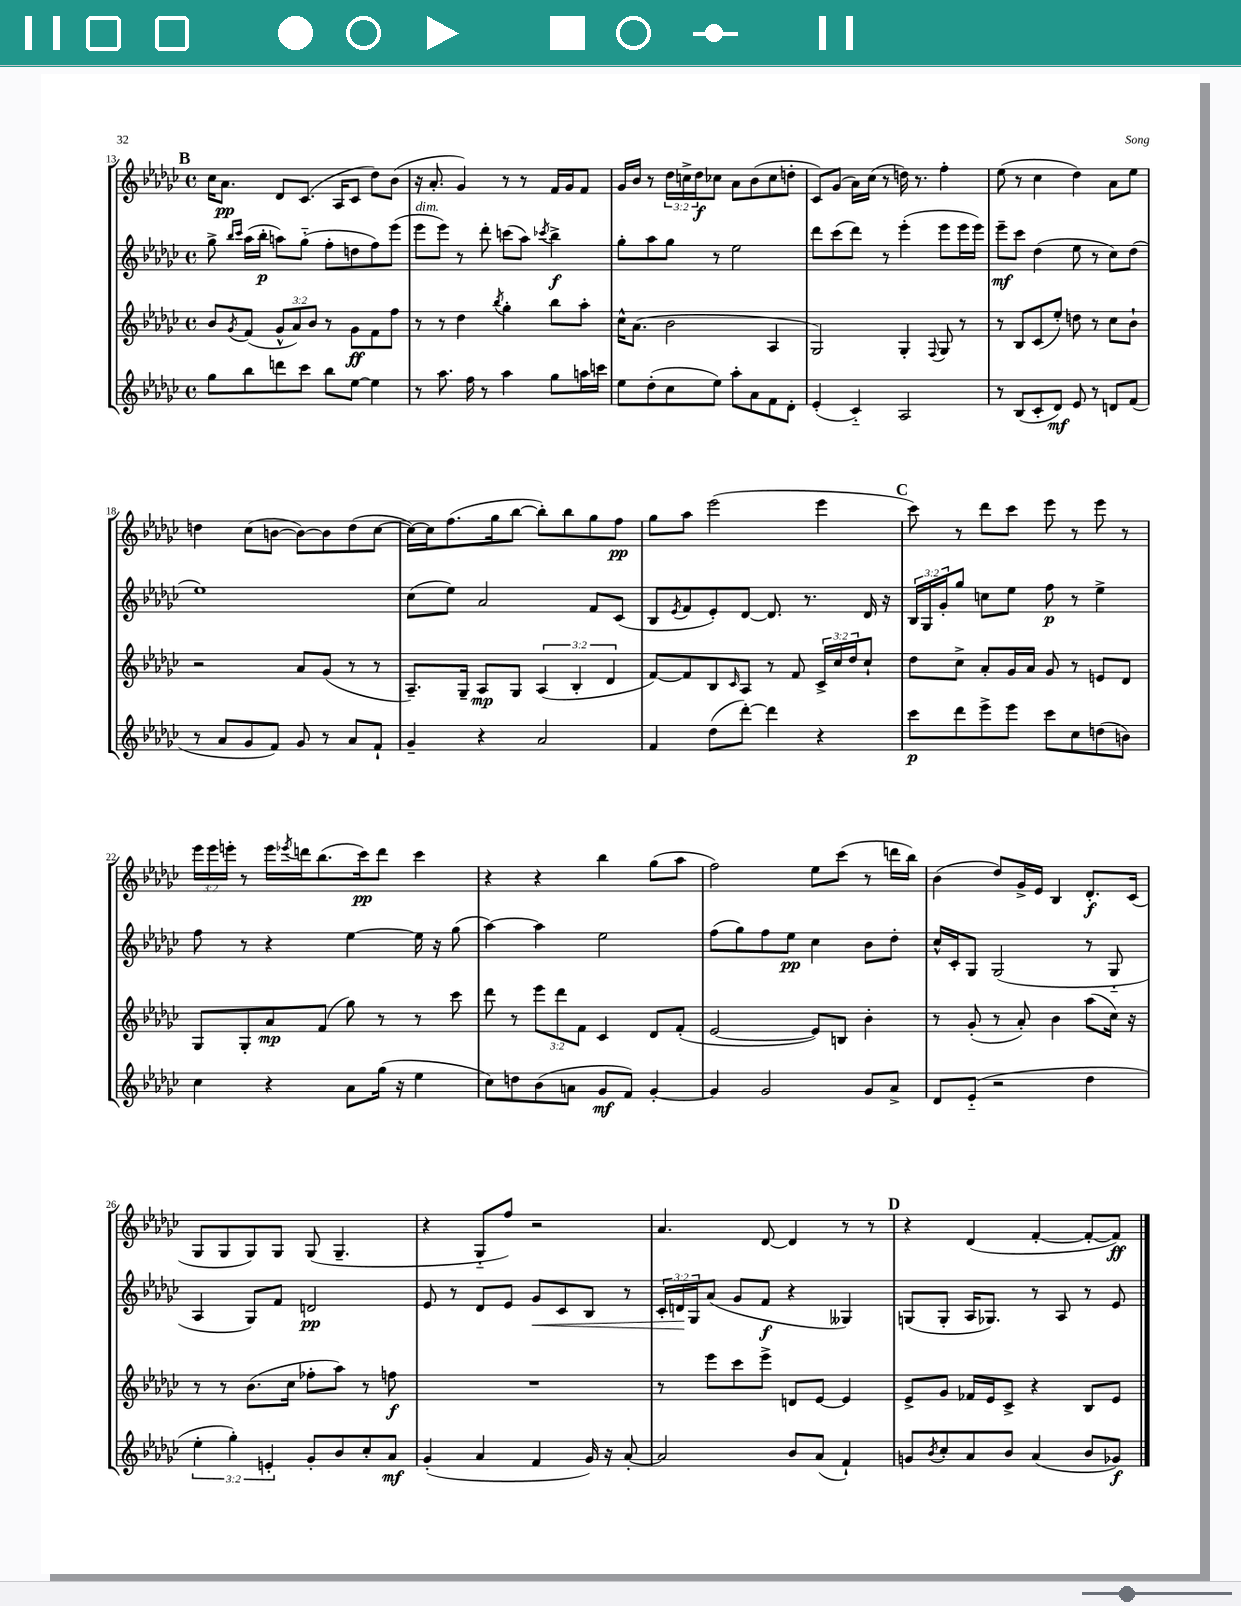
<<
\new StaffGroup <<
\new Staff = "s0" {
    \clef treble \key ges \major \defaultTimeSignature \time 4/4 \override Staff.TupletNumber.text = #tuplet-number::calc-fraction-text
    \mark \markup { \bold "B" } ces''16 aes'8.\pp des'8 ces'8.( aes16 ces'8 des''8) bes'8( |
    r16 aes'8.-. ges'4) r8 r8 f'16 ges'16 f'8 |
    ges'16 bes'16 r8 \tuplet 3/2 { des''16 c''16-> des''16\f } ces''8 aes'8 bes'8( ces''8 d''8-. |
    ces'8) ges'8( aes'16) ces''16( r8 d''16) r8. f''4-. |
    ees''8( r8 ces''4 des''4) aes'8 ees''8 |
    d''4 ces''8( b'8~ b'8~) b'8 d''8( ces''8~ |
    ces''16~) ces''16 f''8.( ges''16 bes''8~ bes''8-.) bes''8 ges''8 f''8\pp |
    ges''8 aes''8 ees'''2( ees'''4 |
    \mark \markup { \bold "C" } ces'''8) r8 des'''8 ces'''8 ees'''8 r8 ees'''8 r8 |
    \tuplet 3/2 { ees'''16 ees'''16 e'''16-. } r8 e'''16 \acciaccatura { ees'''8 } d'''16 bes''8.( ces'''16\pp) d'''8 ces'''4 |
    r4 r4 bes''4 ges''8( aes''8 |
    f''2) ees''8 ces'''8( r8 d'''16 bes''16) |
    bes'4( des''8) ges'16-> ees'16 bes4 des'8.-.\f ces'16( |
    ges8 ges8 ges8) ges8 ges8( ges4.-- |
    r4 ges8-_ f''8) r2 |
    aes'4. des'8~ des'4 r8 r8 |
    \mark \markup { \bold "D" } r4 des'4( f'4~-. f'8~-. f'8\ff) \bar "|." |
}
\new Staff = "s1" {
    \clef treble \key ges \major \defaultTimeSignature \time 4/4 \override Staff.TupletNumber.text = #tuplet-number::calc-fraction-text
    \mark \markup { \bold "B" } ges''8-> \grace { bes''16 ces'''16 } aes''16( bes''16-.\p a''8) ges''8-_( f''8-. d''8 f''8) ees'''8( |
    ees'''8^\markup { \italic "dim." } ees'''8) r8 des'''8-. c'''8( aes''8) \acciaccatura { ces'''8 } bes''4->\f |
    ges''8-. aes''8 ges''8 r8 ees''2 |
    des'''8 ces'''8( des'''8) r8 ees'''4-.( ees'''8 ees'''16 ees'''16) |
    ees'''8--\mf ces'''8 des''4( ees''8 r8 ces''8) des''8( |
    ees''1) |
    ces''8( ees''8) aes'2 f'8 ces'8( |
    bes8 \acciaccatura { ees'8 } f'8 ees'8-.) des'8~ des'8. r8. des'16 r16 |
    \mark \markup { \bold "C" } \tuplet 3/2 { bes16 ges16 ges'16-. } ges''8 c''8 ees''8 f''8\p r8 ees''4-> |
    f''8 r8 r4 ees''4~ ees''16 r16 ges''8( |
    aes''4~) aes''4 ees''2 |
    f''8( ges''8) f''8 ees''8\pp ces''4 bes'8 des''8-. |
    ces''16-^ ces'16-. ges8 ges2( r8 ges8-_ |
    aes4 ges8) f'8 d'2\pp |
    ees'8 r8 des'8 ees'8 ges'8\< ces'8 bes8 r8 |
    \tuplet 3/2 { ces'16-. d'16\! ges16 } aes'8( ges'8 f'8\f r4 geses4) |
    \mark \markup { \bold "D" } g8( g8-. aes16 ges8.) r8 aes8 r8 ees'8 \bar "|." |
}
\new Staff = "s2" {
    \clef treble \key ges \major \defaultTimeSignature \time 4/4 \override Staff.TupletNumber.text = #tuplet-number::calc-fraction-text
    \mark \markup { \bold "B" } bes'8 \acciaccatura { ges'8 } f'8( \tuplet 3/2 { ges'8-^ aes'8) bes'8 } r8 ges'8\ff f'8 f''8 |
    r8 r8 des''4 \acciaccatura { bes''8 } ges''4-. bes''8 aes''8-. |
    ces''16-^ aes'8.( bes'2 aes4 |
    ges2) ges4-. \appoggiatura { f8 } ges8 r8 |
    r8 bes8 ces'8( ees''8-.) d''8 r8 ces''8 bes'8-! |
    r2 aes'8 ges'8( r8 r8 |
    aes8.--) ges16-- aes8\mp ges8 \tuplet 3/2 { aes4( bes4-. des'4 } |
    f'8~) f'8 bes8 \grace { ces'16 } aes8 r8 f'8 \tuplet 3/2 { ces'16-> ces''16 des''16 } ces''8-! |
    \mark \markup { \bold "C" } des''8 ces''8-> aes'8-. ges'16 aes'16 ges'8 r8 e'8 des'8 |
    ges8 ges8-. aes'8\mp f'8( ges''8) r8 r8 ces'''8 |
    des'''8 r8 \tuplet 3/2 { ees'''8 des'''8 f'8 } ces'4 des'8 f'8-.( |
    ees'2~ ees'8) b8 bes'4-. |
    r8 ges'8-.( r8 aes'8-.) bes'4 aes''8( ces''16) r16 |
    r8 r8 bes'8.( ces''16 fes''8-. aes''8) r8 f''8\f |
    R1 |
    r8 ees'''8 ces'''8 ees'''8-> d'8 ees'8~ ees'4 |
    \mark \markup { \bold "D" } ees'8-> ges'8 fes'16 ees'16 ces'8-> r4 bes8 ees'8 \bar "|." |
}
\new Staff = "s3" {
    \clef treble \key ges \major \defaultTimeSignature \time 4/4 \override Staff.TupletNumber.text = #tuplet-number::calc-fraction-text
    \mark \markup { \bold "B" } ges''8 bes''8 d'''8 ces'''8 bes''8 ees''8~ ees''4 |
    r8 aes''8. f''16 r8 aes''4 ges''8 a''16 c'''16 |
    ees''8 des''8-.( ces''8 ees''8) aes''8-. aes'8 f'8 des'8-. |
    ees'4-.( ces'4-_) aes2 |
    r8 bes8( ces'8-. des'8\mf) ees'8 r8 d'8 f'8( |
    r8 aes'8 ges'8 f'8) ges'8 r8 aes'8 f'8-! |
    ges'4-- r4 aes'2 |
    f'4 des''8( des'''8~-.) des'''4 r4 |
    \mark \markup { \bold "C" } ces'''8\p des'''8 ees'''8-> ees'''8 ces'''8 ces''8 d''8( b'8) |
    ces''4 r4 aes'8 ges''16( r16 ees''4 |
    ces''8) d''8 bes'8( a'8 ges'8\mf f'8) ges'4~-. |
    ges'4 ges'2 ges'8 aes'8-> |
    des'8 ees'8-_( r2 des''4 |
    \tuplet 3/2 { ees''4-. ges''4-.) e'4-. } ges'8-. bes'8 ces''8-. aes'8\mf |
    ges'4-.( aes'4 f'4 ges'16) r16 aes'8~-. |
    aes'2 bes'8 aes'8( f'4-!) |
    \mark \markup { \bold "D" } g'8 \acciaccatura { bes'8 } ces''8-. aes'8 bes'8 aes'4( bes'8 ges'8\f) \bar "|." |
}
>>
>>
\layout { \context { \Score currentBarNumber = #13 } }
